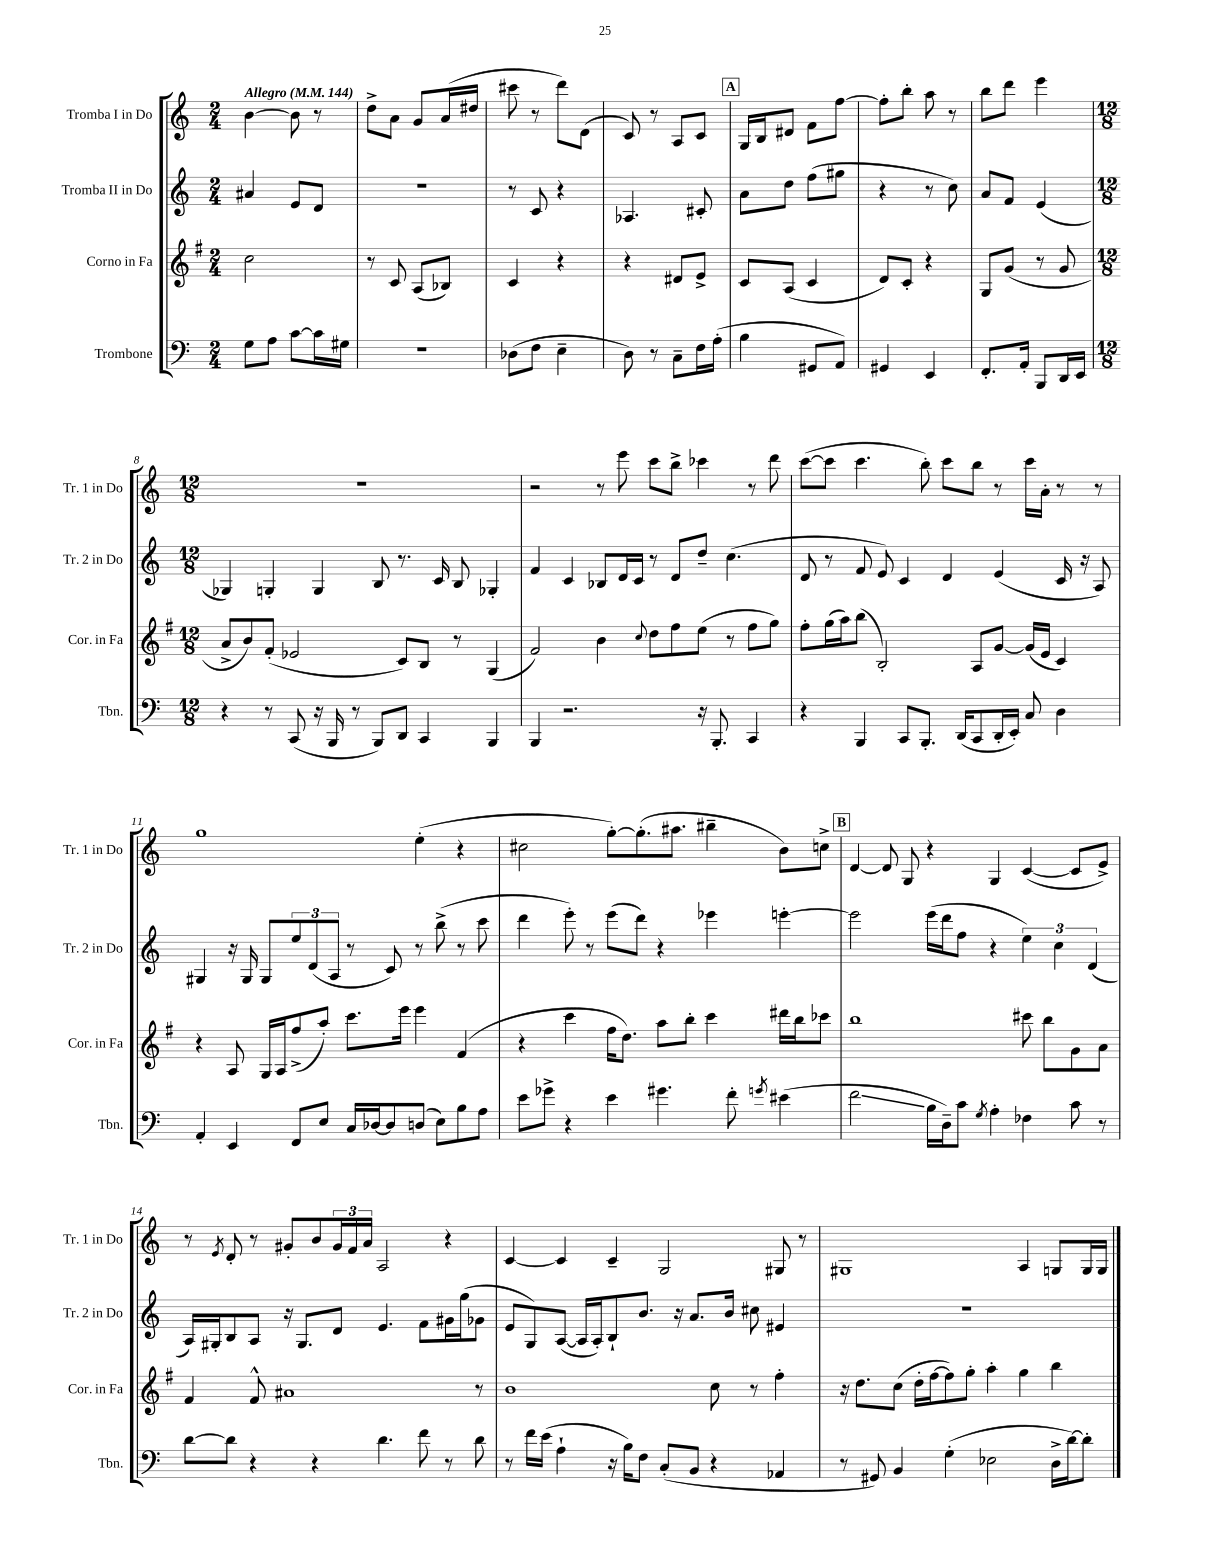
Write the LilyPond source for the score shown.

<<
\new StaffGroup <<
\new Staff = "s0" \with { instrumentName = "Tromba I in Do" shortInstrumentName = "Tr. 1 in Do" } {
    \clef treble \key c \major \numericTimeSignature \time 2/4 \tempo "Allegro" 4 = 144
    b'4~ b'8 r8 |
    d''8-> a'8 g'8 a'16( dis''16 |
    cis'''8 r8 d'''8) d'8( |
    c'8) r8 a8 c'8 |
    \mark \markup { \box "A" } g16 b16 dis'8 f'8 f''8~ |
    f''8-. b''8-. a''8 r8 |
    b''8 d'''8 e'''4 |
    \numericTimeSignature \time 12/8 R1. |
    r2 r8 e'''8 c'''8 b''8-> ces'''4 r8 d'''8 |
    c'''8~( c'''8 c'''4. b''8-.) c'''8 b''8 r8 c'''16 a'16-. r8 r8 |
    g''1 e''4-.( r4 |
    cis''2 g''8~-.) g''8.-.( ais''8. bis''4-- b'8) c''8-> |
    \mark \markup { \box "B" } d'4~ d'8 g8 r4 g4 c'4~( c'8 e'8->) |
    r8 \acciaccatura { e'8 } d'8-. r8 gis'8-. b'8 \tuplet 3/2 { gis'16 f'16 a'16 } a2 r4 |
    c'4~ c'4 c'4-- g2 gis8 r8 |
    gis1 a4 g8 g16 g16 \bar "|." |
}
\new Staff = "s1" \with { instrumentName = "Tromba II in Do" shortInstrumentName = "Tr. 2 in Do" } {
    \clef treble \key c \major \numericTimeSignature \time 2/4
    ais'4 e'8 d'8 |
    r2 |
    r8 c'8 r4 |
    aes4. cis'8-. |
    \mark \markup { \box "A" } a'8 d''8 f''8( gis''8 |
    r4 r8 c''8) |
    a'8 f'8 e'4( |
    \numericTimeSignature \time 12/8 ges4) g4-. g4 b8 r8. c'16 b8 ges4-. |
    f'4 c'4 bes8 d'16 c'16 r8 d'8 d''8-- c''4.( |
    d'8 r8 f'8 e'8) c'4 d'4 e'4( c'16 r16 a8) |
    gis4 r16 gis16 gis8 \tuplet 3/2 { e''8 d'8( a8 } r8 c'8) r8 b''8->( r8 c'''8 |
    d'''4 e'''8-.) r8 e'''8( d'''8) r4 ees'''4 e'''4~-. |
    \mark \markup { \box "B" } e'''2 e'''16( d'''16 f''8 r4 \tuplet 3/2 { e''4) c''4 d'4( } |
    a16) gis16-. b8 a8 r16 gis8. d'8 e'4. f'8 gis'16 g''16( ges'8 |
    e'8 g8) a8~( a16 a16-.) b8-! b'8. r16 a'8. b'16 cis''8 eis'4 |
    R1. \bar "|." |
}
\new Staff = "s2" \with { instrumentName = "Corno in Fa" shortInstrumentName = "Cor. in Fa" } {
    \clef treble \key g \major \numericTimeSignature \time 2/4
    c''2 |
    r8 c'8 a8( bes8) |
    c'4 r4 |
    r4 dis'8 e'8-> |
    \mark \markup { \box "A" } c'8 a8( c'4 |
    d'8) c'8-. r4 |
    g8 g'8( r8 g'8 |
    \numericTimeSignature \time 12/8 a'8-> b'8) fis'8-.( ees'2 c'8) b8 r8 g4( |
    fis'2) b'4 \appoggiatura { c''8 } d''8 fis''8 e''8( r8 fis''8 g''8) |
    fis''8-. g''16( a''16) b''8( b2-.) a8 g'8~ g'16( e'16 c'4) |
    r4 a8 g16 a16 fis''8->( a''8-.) c'''8. e'''16 e'''4 fis'4( |
    r4 c'''4 fis''16 d''8.) a''8 b''8-. c'''4 dis'''16 b''16 ces'''8 |
    \mark \markup { \box "B" } b''1 cis'''8 b''8 g'8 a'8 |
    fis'4 fis'8-^ ais'1 r8 |
    b'1 c''8 r8 fis''4-. |
    r16 d''8. c''8( d''16-. fis''16~ fis''8) g''8-. a''4-. g''4 b''4 \bar "|." |
}
\new Staff = "s3" \with { instrumentName = "Trombone" shortInstrumentName = "Tbn." } {
    \clef bass \key c \major \numericTimeSignature \time 2/4
    g8 a8 c'8~ c'16 gis16 |
    r2 |
    des8( f8 e4-- |
    d8) r8 c8-- f16 a16-.( |
    \mark \markup { \box "A" } b4 gis,8 a,8) |
    gis,4 e,4 |
    f,8.-. a,16-. b,,8 d,16 e,16 |
    \numericTimeSignature \time 12/8 r4 r8 c,8( r16 b,,16 r8 b,,8) d,8 c,4 b,,4 |
    b,,4 r2. r16 b,,8.-. c,4 |
    r4 b,,4 c,8 b,,8.-. d,16( c,8 d,16-. e,16-.) c8 d4 |
    a,4-. e,4 f,8 e8 c16 des16~ des8 d8( e8) b8 a8 |
    e'8 ges'8-> r4 e'4 gis'4. f'8-. \acciaccatura { g'8 } eis'4( |
    \mark \markup { \box "B" } f'2\glissando b16 d16--) c'8 \acciaccatura { g8 } a4-. fes4 c'8 r8 |
    d'8~ d'8 r4 r4 d'4. f'8 r8 d'8 |
    r8 f'16 e'16( a4-! r16 b16) f8 c8-.( b,8 r4 aes,4 |
    r8 gis,8) b,4 g4-.( ees2 d16-> d'16~) d'8-. \bar "|." |
}
>>
>>
